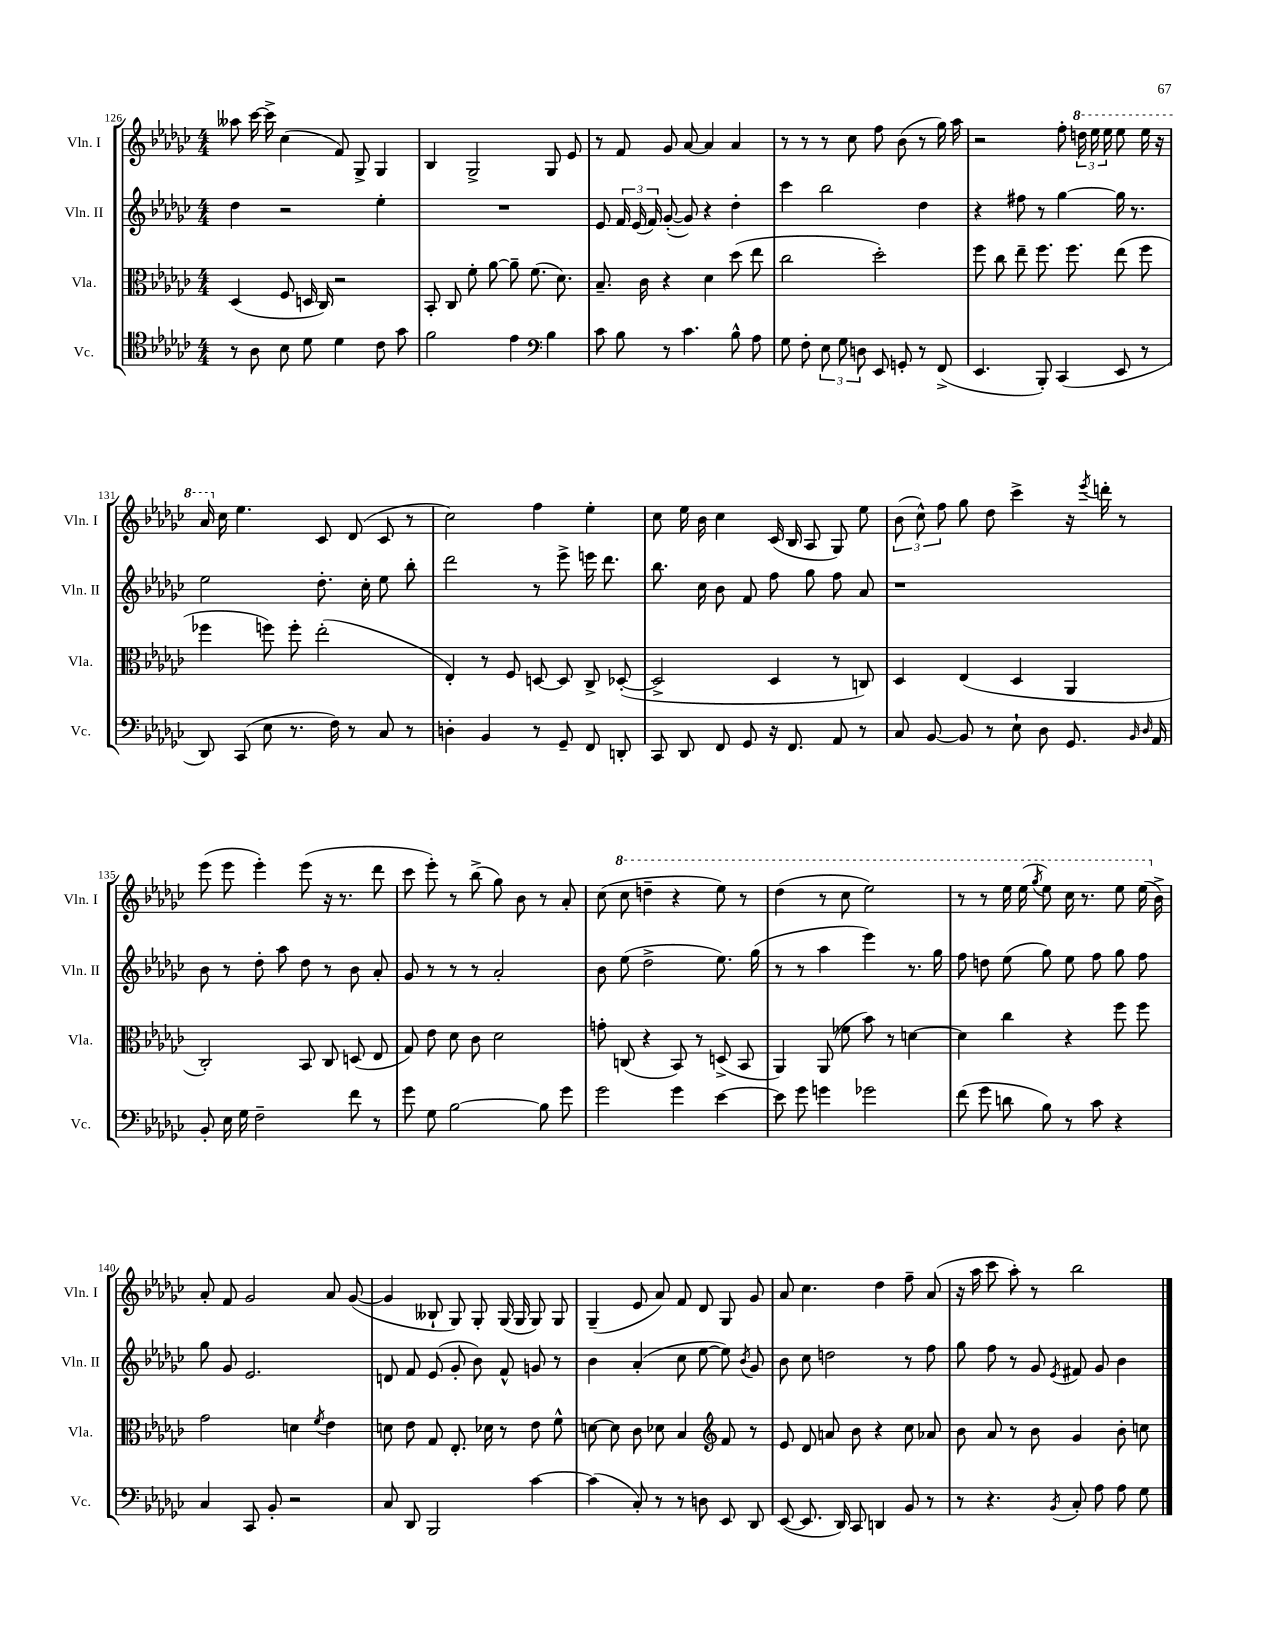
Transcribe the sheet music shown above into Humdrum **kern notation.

**kern	**kern	**kern	**kern
*part4	*part3	*part2	*part1
*staff4	*staff3	*staff2	*staff1
*I"Vc.	*I"Vla.	*I"Vln. II	*I"Vln. I
*I'Vc.	*I'Vla.	*I'Vln. II	*I'Vln. I
*clefC4	*clefC3	*clefG2	*clefG2
*k[b-e-a-d-g-c-]	*k[b-e-a-d-g-c-]	*k[b-e-a-d-g-c-]	*k[b-e-a-d-g-c-]
*M4/4	*M4/4	*M4/4	*M4/4
=126	=126	=126	=126
8r	(4D-/	4dd-\	8aa--X\
8A-\	.	.	[16ccc-\
.	.	.	16ccc-^\]
8B-\	8F/	2r	(4cc-\
8d-\	16Dn/	.	.
.	16C-/)	.	.
4d-\	2r	.	8f/)
.	.	.	8G-^/
8c-\	.	4ee-'\	4G-/
8g-\	.	.	.
=127	=127	=127	=127
2f\	8BB-'/	1r	4B-/
.	8C-/	.	.
.	8f'\	.	2G-^/
.	[8a-\	.	.
4e-\	8a-~\]	.	.
.	(8.f\	.	.
*clefF4	*	*	*
4B-\	.	.	8G-/
.	8.d-\)	.	.
.	.	.	8e-/
=128	=128	=128	=128
8c-\	8.B-~/	8e-/	8r
8B-\	.	24f/	8f/
.	.	(24e-/	.
.	16c-\	.	.
.	.	24f/)	.
8r	4r	([8g-'/	8g-/
4.c-\	.	8g-/])	[8a-/
.	4d-\	4r	4a-/]
8B-^^\	(8dd-\	4dd-'\	4a-/
8A-\	8ee-\	.	.
=129	=129	=129	=129
8G-\	2cc-\	4ccc-\	8r
8F'\	.	.	8r
12E-\	.	2bb-\	8r
12G-\	.	.	.
.	.	.	8cc-\
12Dn\	.	.	.
8EE-/	2dd-'\)	.	8ff\
8GGn'/	.	.	(8b-\
8r	.	4dd-\	8r
(8FF^/	.	.	16gg-\)
.	.	.	16aa-\
=130	=130	=130	=130
4.EE-/	8ff\	4r	2r
.	8cc-\	.	.
.	8ee-~\	8ff#X\	.
8BBB-'/)	8.ff\	8r	.
(4CC-/	.	[4gg-\	8ff'\
.	8.ff\	.	.
*	*	*	*8va
.	.	.	24dddn\
.	.	.	24eee-\
.	.	.	24eee-\
8EE-/	(8ee-\	16gg-\]	8eee-\
.	.	8.r	.
8r	8ff\	.	16eee-\
.	.	.	16r
!!LO:LB:g=z
=131	=131	=131	=131
8DD-/)	4ff-X\	2ee-\	16aa-/
*	*	*	*X8va
.	.	.	16cc-\
(8CC-/	.	.	4.ee-\
8E-\	8ffn\)	.	.
8.r	8ff'\	.	.
.	(2ee-'\	8.dd-'\	8c-/
16F\)	.	.	.
8r	.	.	(8d-/
.	.	16cc-'\	.
8C-/	.	8ee-\	8c-/
8r	.	8bb-'\	8r
=132	=132	=132	=132
4Dn'\	4E-'/)	2ddd-\	2cc-\)
4BB-/	8r	.	.
.	8F/	.	.
8r	[8Dn/	8r	4ff\
8GG-~/	8D/]	8eee-^\	.
8FF/	8C-^/	16eeen\	4ee-'\
.	.	8.ddd-\	.
8DDn'/	([8D-X'/	.	.
=133	=133	=133	=133
8CC-/	2D-^/]	8.bb-\	8cc-\
8DD-/	.	.	16ee-\
.	.	16cc-\	16b-\
8FF/	.	8b-\	4cc-\
8GG-/	.	8f/	.
16r	4D-/	8ff\	(16c-/
8.FF/	.	.	16B-/
.	.	8gg-\	8A-/
8AA-/	8r	8ff\	8G-/)
8r	8Cn/)	8a-/	8ee-\
=134	=134	=134	=134
8C-/	4D-/	1r	(12b-\
.	.	.	12cc-^^\)
[8BB-/	.	.	.
.	.	.	12ff\
8BB-/]	(4E-/	.	8gg-\
8r	.	.	8dd-\
8E-`\	4D-/	.	4ccc-^\
8D-\	.	.	.
8.GG-/	4AA-/	.	16r
.	.	.	8qeee-/
.	.	.	16dddn'\
.	.	.	8r
16qqBB-/	.	.	.
16qqD-/	.	.	.
16AA-/	.	.	.
!!LO:LB:g=z
=135	=135	=135	=135
8BB-'/	2C-'/)	8b-\	(8eee-\
16E-\	.	8r	8eee-\
16G-\	.	.	.
2F~\	.	8dd-'\	4eee-'\)
.	.	8aa-\	.
.	8BB-/	8dd-\	(8eee-\
.	8C-/	8r	16r
.	.	.	8.r
8f\	(8Dn/	8b-\	.
8r	8E-/	8a-'/	8ddd-\
=136	=136	=136	=136
8g-\	8G-/)	8g-/	8ccc-\
8G-\	8e-\	8r	8eee-'\)
[2B-\	8d-\	8r	8r
.	8c-\	8r	(8bb-^\
.	2d-\	2a-'/	8gg-\)
.	.	.	8b-\
8B-\]	.	.	8r
8g-\	.	.	8a-'/
=137	=137	=137	=137
2g-\	8gn'\	8b-\	(8cc-\
*	*	*	*8va
.	(8Cn/	(8ee-\	8ccc-\
.	4r	2dd-^\	4dddn~\
4g-\	8BB-/)	.	4r
.	8r	.	.
[4e-\	(8Dn^/	8.ee-\)	8eee-\)
.	8BB-/	.	8r
.	.	(16gg-\	.
=138	=138	=138	=138
8e-\]	4AA-/)	8r	(4ddd-\
8g-\	.	8r	.
4gn\	(8AA-/	4aa-\	8r
.	8f-X\	.	8ccc-\
2g-X\	8b-\)	4eee-\)	2eee-\)
.	8r	.	.
.	[4dn\	8.r	.
.	.	16gg-\	.
=139	=139	=139	=139
(8f\	4d\]	8ff\	8r
8g-\	.	8ddn\	8r
8dn\	4cc-\	(8ee-\	16eee-\
.	.	.	(16eee-\
.	.	.	8qggg-/
8B-\)	.	8gg-\)	8eee-\)
8r	4r	8ee-\	16ccc-\
.	.	.	8.r
8c-\	.	8ff\	.
4r	8ff\	8gg-\	8eee-\
.	8ff\	8ff\	(16eee-\
*	*	*	*X8va
.	.	.	16b-^\)
!!LO:LB:g=z
=140	=140	=140	=140
4C-/	2g-\	8gg-\	8a-'/
.	.	8g-/	8f/
8CC-/	.	2.e-/	2g-/
8BB-'/	.	.	.
2r	4dn\	.	.
.	8qf/	.	.
.	4e-\	.	8a-/
.	.	.	([8g-/
=141	=141	=141	=141
8C-/	8dn\	8dn/	4g-/]
8DD-/	8e-\	8f/	.
2BBB-/	8G-/	(8e-/	8B--X`/
.	8.E-'/	8g-'/	8G-/)
.	.	8b-\)	8G-'/
.	16d-X\	.	.
.	8r	8f^^/	(16G-/
.	.	.	16G-/
[4c-\	8e-\	8gn/	8G-/)
.	8f^^\	8r	8G-/
=142	=142	=142	=142
(4c-\]	[8dn\	4b-\	(4G-~/
.	8d\]	.	.
8C-'/)	8c-\	(4a-'/	8e-/
8r	8d-X\	.	8a-/)
8r	4B-/	8cc-\	8f/
8Dn\	.	[8ee-\	8d-/
*	*clefG2	*	*
8EE-/	8f/	8ee-\])	8G-/
.	.	8qb-/	.
8DD-/	8r	8g-/	8g-/
=143	=143	=143	=143
([8EE-/	8e-/	8b-\	8a-/
8.EE-/]	8d-/	8cc-\	4.cc-\
.	8an/	2ddn\	.
16DD-/)	.	.	.
8CC-/	8b-\	.	.
4DDn/	4r	.	4dd-\
8BB-/	8cc-\	8r	8ff~\
8r	8a-X/	8ff\	(8a-/
=144	=144	=144	=144
8r	8b-\	8gg-\	16r
.	.	.	16aa-\
4.r	8a-/	8ff\	8ccc-\
.	8r	8r	8aa-'\)
.	8b-\	8g-/	8r
8qBB-/	.	8qe-/	.
8C-'/	4g-/	8f#X/	2bb-\
8A-\	.	8g-/	.
8A-\	8b-'\	4b-\	.
8G-\	8ccn\	.	.
==	==	==	==
*-	*-	*-	*-
